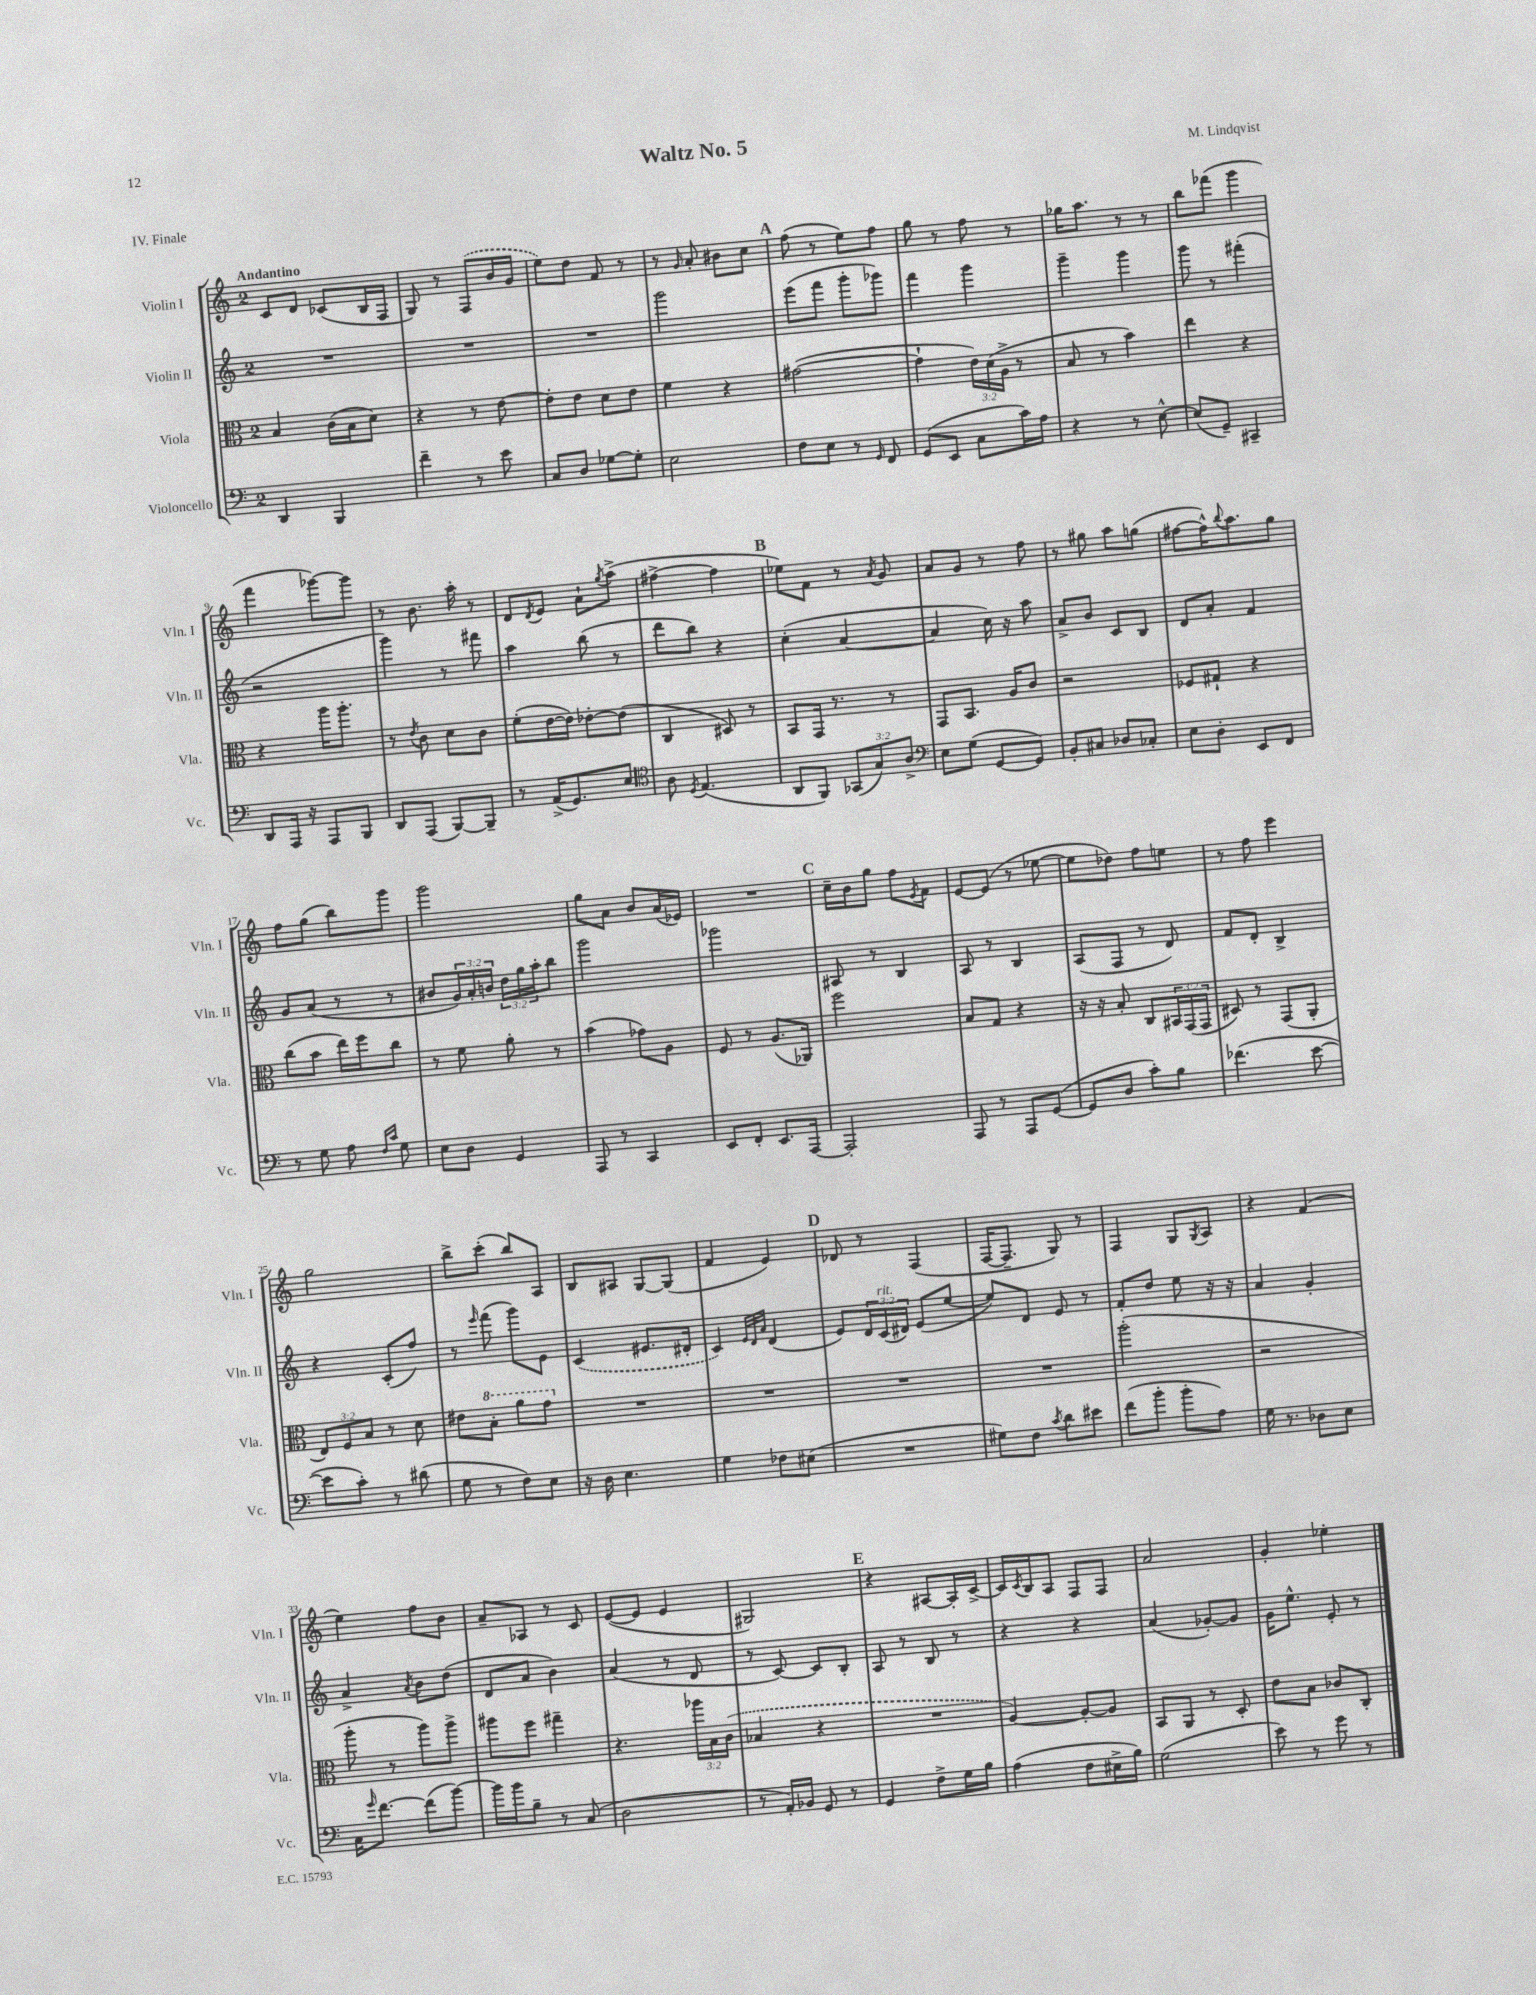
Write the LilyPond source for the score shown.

\header { title = "Waltz No. 5" composer = "M. Lindqvist" piece = "IV. Finale" }
<<
\new StaffGroup <<
\new Staff = "s0" \with { instrumentName = "Violin I" shortInstrumentName = "Vln. I" } {
    \clef treble \key c \major \once \override Staff.TimeSignature.style = #'single-digit \time 2/4 \tempo "Andantino"
    c'8 d'8 ces'8( b16 f16 |
    g8) r8 \once \slurDashed f8( b'16 g'16 |
    e''8) d''8 f'8 r8 |
    r8 \grace { g'16 } a'8-. bis'8 c''8 |
    \mark \markup { \bold "A" } f''8( r8 e''8) f''8 |
    g''8 r8 f''8 r8 |
    ges''16 a''8. r8 r8 |
    b''8 fes'''8( g'''4 |
    f'''4 ges'''8~) ges'''8 |
    r8 b'8. a''16-. r8 |
    d'8 \acciaccatura { d'8 } e'8 a'8-! \acciaccatura { g''8 } a''8->( |
    fis''4~-> fis''4 |
    \mark \markup { \bold "B" } ees''8) f'8 r8 \acciaccatura { a'8 } g'8 |
    a'8 g'8 r8 f''8 |
    r8 gis''8 a''8 g''8( |
    fis''8~ fis''16-^) \appoggiatura { b''8 } a''8. g''8 |
    f''8 g''8( b''8) g'''8 |
    g'''2 |
    g''8 a'8 b'8 a'16( ees'16) |
    R2 |
    \mark \markup { \bold "C" } c''16-- b'16 g''8 f''8 \acciaccatura { e'8 } f'8 |
    e'8~ e'8( r8 ees''8~ |
    ees''8 des''8) f''8 e''8 |
    r8 f''8 e'''4 |
    g''2 |
    b''8-> c'''8-.( b''8) a8 |
    b8 ais8 g8~ g8( |
    f'4 e'4) |
    \mark \markup { \bold "D" } des'8 r8 f4( |
    f16~ f8.-- g8) r8 |
    f4 g8 \acciaccatura { g8 } a8 |
    r4 f'4( |
    e''4) f''8 b'8 |
    a'8-- aes8 r8 c'8 |
    e'8~( e'8 e'4 |
    gis2) |
    \mark \markup { \bold "E" } r4 ais8~ ais16-. c'16~-> |
    c'16 \acciaccatura { c'8 } b16 a8 f8 f8 |
    a'2 |
    g'4-. ees''4-. \bar "|." |
}
\new Staff = "s1" \with { instrumentName = "Violin II" shortInstrumentName = "Vln. II" } {
    \clef treble \key c \major \once \override Staff.TimeSignature.style = #'single-digit \time 2/4 \override Staff.TupletNumber.text = #tuplet-number::calc-fraction-text
    R2 |
    R2 |
    R2 |
    g'''2 |
    \mark \markup { \bold "A" } e'''8( f'''8 g'''8-. ges'''8) |
    f'''4 g'''4 |
    g'''4-- g'''4 |
    g'''8 r8 fis'''4-.( |
    r2 |
    g'''4) r8 fis'''8 |
    a''4 b''8( r8 |
    d'''8 b''8) r4 |
    \mark \markup { \bold "B" } c''4-.( a'4~ |
    a'4 c''16) r16 a''8 |
    a'8-> b'8 c'8 b8 |
    d'8 a'8-. f'4 |
    g'8 a'8( r8 r8 |
    bis'8 \tuplet 3/2 { g'16) a'16-. b'16 } \tuplet 3/2 { d''16 g''16 a''16-. } b''8 |
    g'''2 |
    ges'''2 |
    \mark \markup { \bold "C" } ais8 r8 b4 |
    a8 r8 b4 |
    a8( f8 r8 d'8) |
    f'8 d'8-. b4-> |
    r4 c'8-.( f''8) |
    r8 \grace { e'''16 } f'''8( g'''8) e'8 |
    \once \slurDashed c'4( eis'8. dis'16-. |
    c'4) \grace { e'32 d'32 a'32 } d'4( |
    \mark \markup { \bold "D" } e'8) \tuplet 3/2 { d'16 c'16^\markup { \italic "rit." }( dis'16) } e'8( e''8~ |
    e''8) d'8 e'8 r8 |
    f'8-. d''8 e''8 r16 r16 |
    a'4 g'4-. |
    a'4-> \acciaccatura { a'8 } b'8 d''8( |
    d'8 a'8 b'4) |
    a'4( r8 d'8 |
    r8 c'8~) c'8 b8-. |
    \mark \markup { \bold "E" } a8 r8 b8 r8 |
    r4 r4 |
    a'4( ges'8~-.) ges'8 |
    g'16 e''8.-^ e'8-. r8 \bar "|." |
}
\new Staff = "s2" \with { instrumentName = "Viola" shortInstrumentName = "Vla." } {
    \clef alto \key c \major \once \override Staff.TimeSignature.style = #'single-digit \time 2/4 \override Staff.TupletNumber.text = #tuplet-number::calc-fraction-text
    b4 c'16( b16 d'8) |
    r4 r8 e'8~ |
    e'8-. e'8 d'8 e'8 |
    f'4 r4 |
    \mark \markup { \bold "A" } gis'2~( |
    gis'4-! \tuplet 3/2 { e'16) d'16( a16-> } r8 |
    b8 r8 b'4) |
    e''4 r4 |
    r4 a''16 a''8.-. |
    r8 \acciaccatura { e'8 } c'8 d'8 c'8 |
    f'8-.( e'16~ e'16) ees'8~-. ees'8( |
    c4 dis8) r8 |
    \mark \markup { \bold "B" } b,8 g,16 r8. r8 |
    g,8 b,8. a16 c'8 |
    r2 |
    fes8 gis8-! r4 |
    c''8( b'8 e''16) f''16 c''8 |
    r8 f'8 a'8-. r8 |
    b'4( ges'8) a8 |
    f8 r8 a8.( aes,16) |
    \mark \markup { \bold "C" } f''2 |
    b8 g8 r4 |
    r16 r16 b8-. c8 \tuplet 3/2 { bis,16 g,16( g,16 } |
    dis8) r8 g,8( a,8-. |
    \tuplet 3/2 { e8) f8 b8 } r8 d'8 |
    eis'8 \ottava #1 b'8-. a''8 g''8 \ottava #0 |
    R2 |
    R2 |
    \mark \markup { \bold "D" } R2 |
    R2 |
    a''2-.( |
    r2 |
    a''8-. r8 a''8) a''8-> |
    ais''8 f''8 gis''4-- |
    r4. \tuplet 3/2 { aes''16 b16 \once \slurDashed c'16( } |
    bes4 r4 |
    \mark \markup { \bold "E" } R2 |
    a4~) a8~-. a8 |
    b,8 a,8 r8 d8-. |
    e'8 b8 ces'8 c8-. \bar "|." |
}
\new Staff = "s3" \with { instrumentName = "Violoncello" shortInstrumentName = "Vc." } {
    \clef bass \key c \major \once \override Staff.TimeSignature.style = #'single-digit \time 2/4 \override Staff.TupletNumber.text = #tuplet-number::calc-fraction-text
    d,4 b,,4 |
    f'4-- r8 e'8 |
    c8 d8 ges8~ ges8-. |
    e2 |
    \mark \markup { \bold "A" } f8 e8 r8 \grace { g,16 } f,8 |
    g,8( e,8 c8 c'16) a16 |
    r4 r8 e8~-^ |
    e8( g,8--) cis,4-- |
    d,8 a,,16 r16 a,,8 b,,8 |
    d,8 a,,8( b,,8~) b,,8-- |
    r8 a,16->( g,8.) e8 |
    \clef tenor a8 \acciaccatura { d8 } e4.( |
    \mark \markup { \bold "B" } a,8 f,8) \tuplet 3/2 { ges,8( g8) a8-> } |
    \clef bass e8 g8( g,8~ g,8) |
    b,8-. cis8 des8 ces8-. |
    e8 d8-. e,8 f,8 |
    r8 g8 a8 \grace { f16 c'16 } g8 |
    e8 d8 g,4 |
    a,,8 r8 c,4 |
    e,8 f,8-. e,8. a,,16~ |
    \mark \markup { \bold "C" } a,,2-. |
    a,,8 r8 a,,8 g,8~( |
    g,8 d8 c'8-.) b8 |
    fes'4.( e'8~ |
    e'8 c'8-.) r8 dis'8( |
    g8 r8 f8) e8 |
    r16 d16 e4. |
    g4 fes8 eis8( |
    \mark \markup { \bold "D" } R2 |
    gis8) f8 \acciaccatura { c'8 } d'8 eis'8 |
    f'8( b'8-. b'8-. a8) |
    g16 r8. des8 e8 |
    c16 \grace { g'16 } f'8.~ f'8( b'8~) |
    b'16 b'16 b8-- r8 c8( |
    d2 |
    r8 a,16-.) bes,16 g,8 r8 |
    \mark \markup { \bold "E" } g,4 f8-> g16 b16 |
    a4( f8 eis16-> b16) |
    g2( |
    e'8) r8 g'8 r8 \bar "|." |
}
>>
>>
